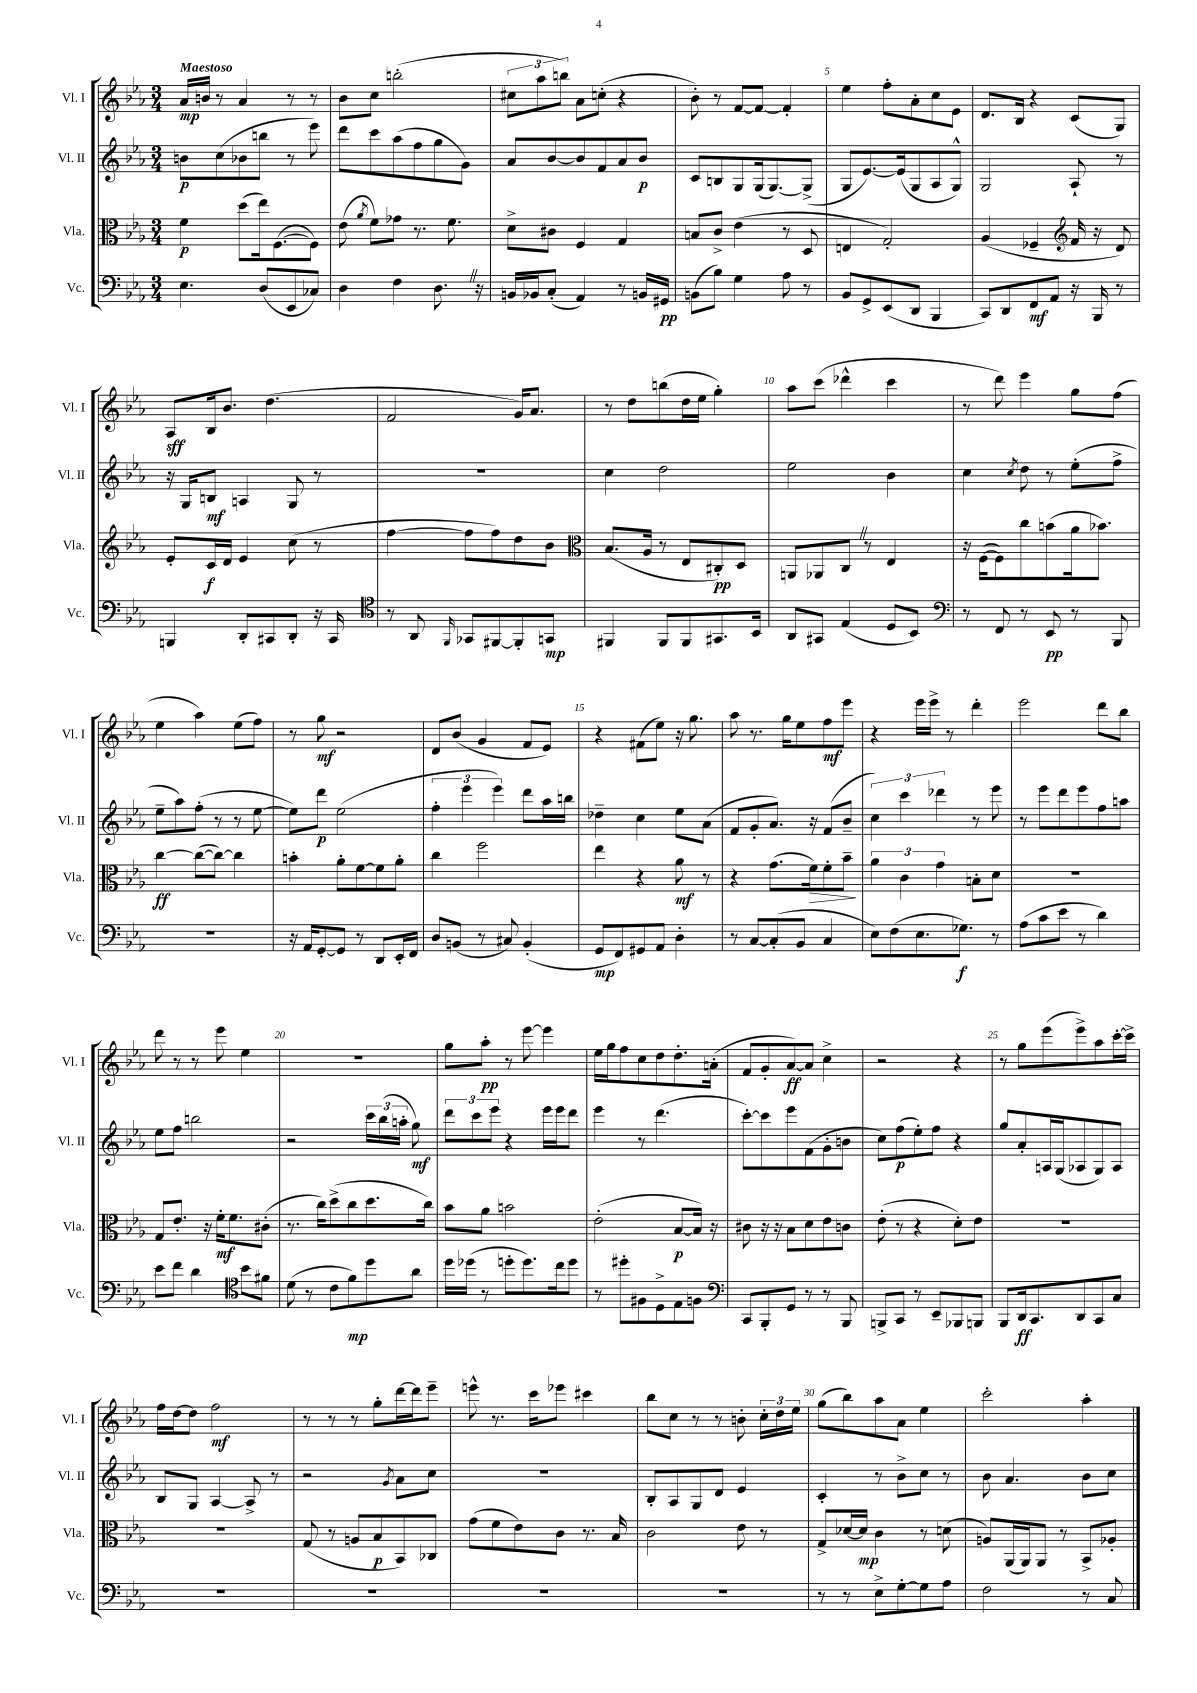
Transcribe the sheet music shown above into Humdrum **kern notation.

**kern	**dynam	**kern	**dynam	**kern	**dynam	**kern	**dynam
*part4	*part4	*part3	*part3	*part2	*part2	*part1	*part1
*staff4	*staff4	*staff3	*staff3	*staff2	*staff2	*staff1	*staff1
*I"Vc.	*	*I"Vla.	*	*I"Vl. II	*	*I"Vl. I	*
*I'Vc.	*	*I'Vla.	*	*I'Vl. II	*	*I'Vl. I	*
*clefF4	*	*clefC3	*	*clefG2	*	*clefG2	*
*k[b-e-a-]	*	*k[b-e-a-]	*	*k[b-e-a-]	*	*k[b-e-a-]	*
*M3/4	*	*M3/4	*	*M3/4	*	*M3/4	*
=1	=1	=1	=1	=1	=1	=1	=1
!	!	!	!	!	!	!LO:TX:a:B:t=Maestoso	!
4.E-\	.	4f\	p	8bn\L	p	16a-/LL	mp
.	.	.	.	.	.	16bn/JJ	.
.	.	.	.	(8cc\	.	8r	.
.	.	(8dd\L	.	8b-X\	.	4a-/	.
(8D/L	.	16ee-\k)	.	8bbn\J	.	.	.
.	.	([8.F\	.	.	.	.	.
8EE-/	.	.	.	8r	.	8r	.
8C-X/J)	.	8F\J])	.	8eee-\)	.	8r	.
=2	=2	=2	=2	=2	=2	=2	=2
4D\	.	(8e-\	.	8ddd\L	.	8b-\L	.
.	.	8qa-/	.	.	.	.	.
.	.	8f\L)	.	8ccc\	.	8cc\J	.
4F\	.	8g-X\J	.	(8aa-\	.	(2bbn'\	.
.	.	8.r	.	8ff\	.	.	.
8.DZ\	.	.	.	8gg\	.	.	.
.	.	8.f\	.	.	.	.	.
.	.	.	.	8g\J)	.	.	.
16r	.	.	.	.	.	.	.
=3	=3	=3	=3	=3	=3	=3	=3
16BBn/LL	.	8d^\L	.	8a-/L	.	12cc#X\L	.
16BB-X/J	.	.	.	.	.	.	.
.	.	.	.	.	.	12aa-\	.
(8C'/J	.	8c#X\J	.	[8b-/	.	.	.
.	.	.	.	.	.	12bbn\J)	.
4AA-/)	.	4F/	.	8b-/]	.	8a-\L	.
.	.	.	.	8f/	.	(8ccn'\J	.
8r	.	4G/	.	8a-/	.	4r	.
16BBn/LL	.	.	.	8b-/J	p	.	.
16GG#X/JJ	pp	.	.	.	.	.	.
=4	=4	=4	=4	=4	=4	=4	=4
(8BBn\L	.	8Bn/L	.	8c/L	.	8b-'\)	.
8B-\J)	.	8c^/J	.	8Bn/	.	8r	.
4G\	.	(4e-\	.	8G/	.	[8f/L	.
.	.	.	.	(16G/k	.	8f/J_	.
.	.	.	.	[8.G/)	.	.	.
8A-\	.	8r	.	.	.	4f'/]	.
8r	.	8D/	.	(8G^/J]	.	.	.
=5	=5	=5	=5	=5	=5	=5	=5
8BB-/L	.	4En/	.	8G/L	.	4ee-\	.
8GG^/	.	.	.	[8.e-/)	.	.	.
(8EE-/	.	2G'/)	.	.	.	8ff'\L	.
.	.	.	.	(16e-/k]	.	.	.
8DD/J	.	.	.	8G/	.	8a-'\	.
4BBB-/	.	.	.	8A-/	.	8cc\	.
.	.	.	.	8G^^/J)	.	8e-\J	.
=6	=6	=6	=6	=6	=6	=6	=6
8CC/L)	.	(4A-/	.	2G/	.	8.d/L	.
8DD/	.	.	.	.	.	.	.
.	.	.	.	.	.	16B-/Jk	.
8FF/	mf	4F-X~/	.	.	.	4r	.
8AA-/J	.	.	.	.	.	.	.
*	*	*clefG2	*	*	*	*	*
16r	.	16f/	.	8A-`/	.	(8c/L	.
16BBB-/	.	16r	.	.	.	.	.
8r	.	8d/)	.	8r	.	8G/J)	.
!!LO:LB:g=z
=7	=7	=7	=7	=7	=7	=7	=7
4BBBn/	.	8e-'/L	.	16r	.	8A-/L	sff
.	.	.	.	16G/KL	.	.	.
.	.	16c/L	f	8Bn/J	mf	16B-/k	.
.	.	16d/JJ	.	.	.	8.b-/J	.
8DD'/L	.	4e-/	.	4An/	.	.	.
8CC#X/	.	.	.	.	.	(4.dd\	.
8DD'/J	.	(8cc\	.	8G/	.	.	.
16r	.	8r	.	8r	.	.	.
16CC#/	.	.	.	.	.	.	.
=8	=8	=8	=8	=8	=8	=8	=8
*clefC4	*	*	*	*	*	*	*
8r	.	[4ff\	.	2.r	.	2f/	.
8AA-/	.	.	.	.	.	.	.
16qqFF/	.	.	.	.	.	.	.
8GG-X/L	.	8ff\L]	.	.	.	.	.
[8FF#X/	.	8ff\)	.	.	.	.	.
8FF#'/]	.	8dd\	.	.	.	16g/KL)	.
.	.	.	.	.	.	8.a-/J	.
8GGn/J	mp	8b-\J	.	.	.	.	.
=9	=9	=9	=9	=9	=9	=9	=9
*	*	*clefC3	*	*	*	*	*
4FF#X/	.	(8.B-/L	.	4cc\	.	8r	.
.	.	.	.	.	.	8dd\L	.
.	.	16A-/Jk	.	.	.	.	.
8FF#/L	.	8r	.	2dd\	.	(8bbn\	.
8FF#/	.	8E-/L	.	.	.	16dd\L	.
.	.	.	.	.	.	16ee-\JJ	.
8.GG#X/	.	8C#X'/)	pp	.	.	4gg'\)	.
.	.	8D/J	.	.	.	.	.
16BB-/Jk	.	.	.	.	.	.	.
=10	=10	=10	=10	=10	=10	=10	=10
8AA-/L	.	8AAn/L	.	2ee-\	.	8aa-\L	.
8GG#X/J	.	8AA-X/	.	.	.	(8ccc\J	.
(4E-/	.	8CZ/J	.	.	.	4ddd-X^^\	.
.	.	8r	.	.	.	.	.
8D/L	.	4E-/	.	4b-\	.	4ccc\	.
8BB-/J)	.	.	.	.	.	.	.
=11	=11	=11	=11	=11	=11	=11	=11
*clefF4	*	*	*	*	*	*	*
8r	.	16r	.	4cc\	.	8r	.
.	.	([16F\KL	.	.	.	.	.
8FF/	.	8F\])	.	.	.	8ddd\)	.
.	.	.	.	8qcc/	.	.	.
8r	.	8cc\	.	8dd\	.	4eee-\	.
8EE-/	pp	(8bn\	.	8r	.	.	.
8r	.	16a-\k	.	(8ee-'\L	.	8gg\L	.
.	.	8.b-X\J)	.	.	.	.	.
8BBB-/	.	.	.	8ff^\J	.	(8ff\J	.
!!LO:LB:g=z
=12	=12	=12	=12	=12	=12	=12	=12
2.r	.	[4cc\	ff	8ee-~\L	.	4ee-\	.
.	.	.	.	8aa-\)	.	.	.
.	.	(8cc\L_	.	(8ff'\J	.	4aa-\)	.
.	.	8cc\J_)	.	8r	.	.	.
.	.	4cc\]	.	8r	.	(8ee-\L	.
.	.	.	.	[8ee-\	.	8ff\J)	.
=13	=13	=13	=13	=13	=13	=13	=13
16r	.	4bn'\	.	8ee-\L])	.	8r	.
16AA-/KL	.	.	.	.	.	.	.
[8GG'/	.	.	.	8ddd\J	p	8gg\	mf
8GG/J]	.	8a-'\L	.	(2ee-\	.	2r	.
8r	.	[8f\	.	.	.	.	.
8DD/L	.	8f\]	.	.	.	.	.
16EE-'/L	.	8a-'\J	.	.	.	.	.
16FF/JJ	.	.	.	.	.	.	.
=14	=14	=14	=14	=14	=14	=14	=14
8D/L	.	4cc\	.	6ff'\	.	8d/L	.
(8BBn/J	.	.	.	.	.	(8b-/J	.
.	.	.	.	6eee-\	.	.	.
8r	.	2ff\	.	.	.	4g/	.
.	.	.	.	6eee-\)	.	.	.
8C#X/)	.	.	.	.	.	.	.
(4BB'/	.	.	.	8ddd\L	.	8f/L	.
.	.	.	.	16aa-\L	.	8e-/J)	.
.	.	.	.	16bbn\JJ	.	.	.
=15	=15	=15	=15	=15	=15	=15	=15
8GG/L	mp	4ee-\	.	4dd-X~\	.	4r	.
8FF/)	.	.	.	.	.	.	.
8GG#X/	.	4r	.	4cc\	.	(8f#X\L	.
8AA-/J	.	.	.	.	.	8ee-\J)	.
4D'\	.	8a-\	mf	8ee-\L	.	16r	.
.	.	.	.	.	.	8.gg\	.
.	.	8r	.	(8a-\J	.	.	.
=16	=16	=16	=16	=16	=16	=16	=16
8r	.	4r	.	8f/L	.	8aa-\	.
[8C/L	.	.	.	8g'/	.	8.r	.
(8C'/]	.	(8.g\L	.	8.a-/J)	.	.	.
.	.	.	.	.	.	16gg\KL	.
8BB-/J	.	.	.	.	.	8ee-\	.
!	!	!	!LO:HP:b	!	!	!	!
.	.	16f\k)	>	16r	.	.	.
4C/	.	8f'\	.	(8f/L	.	8ff\	mf
.	.	8b-~\J	.	8b-~/J	.	8eee-\J	.
.	.	.	]	.	.	.	.
=17	=17	=17	=17	=17	=17	=17	=17
8E-\L)	.	6a-\	.	6cc\)	.	4r	.
(8F\	.	.	.	.	.	.	.
.	.	6c\	.	6ccc\	.	.	.
8.E-\	.	.	.	.	.	16eee-\LL	.
.	.	.	.	.	.	16eee-^\JJ	.
.	.	6g\	.	6ddd-X\	.	.	.
.	.	.	.	.	.	8r	.
8.G-X\J)	f	.	.	.	.	.	.
.	.	8Bn'\L	.	8r	.	4ddd'\	.
8r	.	8d\J	.	8eee-\	.	.	.
=18	=18	=18	=18	=18	=18	=18	=18
(8A-\L	.	2.r	.	8r	.	2eee-\	.
8c\	.	.	.	8eee-\L	.	.	.
8e-\J	.	.	.	8ddd\	.	.	.
8r	.	.	.	8eee-\	.	.	.
4d\)	.	.	.	8ff\	.	8ddd\L	.
.	.	.	.	8aan\J	.	8bb-\J	.
!!LO:LB:g=z
=19	=19	=19	=19	=19	=19	=19	=19
8e-\L	.	8G/L	.	8ee-\L	.	8ddd\	.
8f\J	.	8.e-'/J	.	8ff\J	.	8r	.
4d\	.	.	.	2bbn\	.	8r	.
.	.	16r	.	.	.	.	.
.	.	16f'\KL	mf	.	.	8eee-\	.
.	.	8.f\	.	.	.	.	.
*clefC4	*	*	*	*	*	*	*
8b-\L	.	.	.	.	.	4ee-\	.
8f#X\J	.	(8c#X'\J	.	.	.	.	.
=20	=20	=20	=20	=20	=20	=20	=20
(8d\	.	8.r	.	2r	.	2.r	.
8r	.	.	.	.	.	.	.
.	.	16cc\KL)	.	.	.	.	.
8c\L	.	(8dd^\	.	.	.	.	.
8f\)	mp	8cc\	.	.	.	.	.
8dd\	.	8.dd\	.	24ccc\LL	.	.	.
.	.	.	.	(24bb-\	.	.	.
.	.	.	.	24aan'\JJ	.	.	.
8a-\J	.	.	.	8gg\)	mf	.	.
.	.	16cc\Jk)	.	.	.	.	.
=21	=21	=21	=21	=21	=21	=21	=21
16dd\LL	.	8b-\L	.	12ddd\L	.	8gg\L	.
(16dd-X\JJ	.	.	.	.	.	.	.
.	.	.	.	12ccc\	.	.	.
8r	.	8a-\J	.	.	.	8aa-'\J	pp
.	.	.	.	12eee-\J	.	.	.
8ddn'\L	.	2bn\	.	4r	.	8r	.
8.dd\)	.	.	.	.	.	[8eee-\	.
.	.	.	.	16eee-\LL	.	4eee-\]	.
16cc\k	.	.	.	16eee-\J	.	.	.
8dd\J	.	.	.	8ddd\J	.	.	.
=22	=22	=22	=22	=22	=22	=22	=22
8r	.	(2e-'\	.	4eee-\	.	16ee-\LL	.
.	.	.	.	.	.	16gg\J	.
8dd#X'\L	.	.	.	.	.	8ff\	.
8F#X\	.	.	.	8r	.	8cc\	.
8D^\	.	.	.	(4.ddd\	.	8dd\	.
8E-\	.	[8B-/L	p	.	.	8.dd'\	.
8Fn\J	.	16B-/Jk])	.	.	.	.	.
.	.	16r	.	.	.	(16an'\Jk	.
=23	=23	=23	=23	=23	=23	=23	=23
*clefF4	*	*	*	*	*	*	*
8CC/L	.	8c#X\	.	[8ccc'\L)	.	8f/L	.
8BBB-'/	.	16r	.	8ccc\]	.	8g'/	.
.	.	16r	.	.	.	.	.
8GG/J	.	8B-\L	.	8eee-\	.	[8a-/)	ff
8r	.	8d\	.	(8f\	.	8a-/J]	.
8r	.	8e-\	.	8g'\	.	4cc^\	.
8BBB-/	.	8cn\J	.	8bn\J	.	.	.
=24	=24	=24	=24	=24	=24	=24	=24
8BBBn^/L	.	(8e-'\	.	8cc\L)	.	2r	.
8CC/J	.	8r	.	(8ff\	p	.	.
8r	.	4r	.	8ee-'\)	.	.	.
8EE-~/L	.	.	.	8ff\J	.	.	.
8BBB-X/	.	8d'\L)	.	4r	.	4r	.
8BBBn/J	.	8e-\J	.	.	.	.	.
=25	=25	=25	=25	=25	=25	=25	=25
8BBB-/L	.	2.r	.	8gg/L	.	8r	.
16DD/k	ff	.	.	8a-'/	.	8gg\L	.
8.CC/	.	.	.	.	.	.	.
.	.	.	.	16An/L	.	(8eee-\	.
.	.	.	.	(16G/J	.	.	.
8DD/	.	.	.	8A-X/	.	8eee-^\)	.
8CC/	.	.	.	8G/)	.	8aa-\	.
8C/J	.	.	.	8A-/J	.	[16ccc'\L	.
.	.	.	.	.	.	16ccc^\JJ]	.
!!LO:LB:g=z
=26	=26	=26	=26	=26	=26	=26	=26
2.r	.	2.r	.	8B-/L	.	16ff\LL	.
.	.	.	.	.	.	[16dd\J	.
.	.	.	.	8G/J	.	8dd\J]	.
.	.	.	.	[4A-/	.	2ff\	mf
.	.	.	.	8A-^/]	.	.	.
.	.	.	.	8r	.	.	.
=27	=27	=27	=27	=27	=27	=27	=27
2.r	.	(8G/	.	2r	.	8r	.
.	.	8r	.	.	.	8r	.
.	.	8An/L	.	.	.	8r	.
.	.	8B-/	p	.	.	8gg'\L	.
.	.	.	.	8qg/	.	.	.
.	.	8BB-/)	.	8a-\L	.	[16ddd\L	.
.	.	.	.	.	.	16ddd\J]	.
.	.	8C-X/J	.	8cc\J	.	8eee-~\J	.
=28	=28	=28	=28	=28	=28	=28	=28
2.r	.	(8g\L	.	2.r	.	8eeen^^\	.
.	.	8f\	.	.	.	8.r	.
.	.	8e-\)	.	.	.	.	.
.	.	.	.	.	.	16ccc\KL	.
.	.	8c\J	.	.	.	8eee-X\J	.
.	.	8.r	.	.	.	4ccc#X\	.
.	.	16B-/	.	.	.	.	.
=29	=29	=29	=29	=29	=29	=29	=29
2.r	.	2c\	.	8B-'/L	.	8bb-\L	.
.	.	.	.	8A-/	.	8cc\J	.
.	.	.	.	8G/	.	8r	.
.	.	.	.	8d/J	.	8r	.
.	.	8e-\	.	4e-/	.	8bn'\	.
.	.	8r	.	.	.	24cc'\LL	.
.	.	.	.	.	.	24dd\	.
.	.	.	.	.	.	24ee-\JJ	.
=30	=30	=30	=30	=30	=30	=30	=30
8r	.	8G^/L	.	4c'/	.	(8gg\L	.
8r	.	[16d-X/L	.	.	.	8bb-\)	.
.	.	16d-/JJ]	mp	.	.	.	.
8E-^\L	.	4c\	.	8r	.	8aa-\	.
[8G'\	.	.	.	8b-^\L	.	8a-\J	.
8G\]	.	8r	.	8cc\J	.	4ee-\	.
8A-\J	.	(8dn\	.	8r	.	.	.
=31	=31	=31	=31	=31	=31	=31	=31
2F\	.	8An/L)	.	8b-\	.	2ccc'\	.
.	.	(16AA-/L	.	4.a-/	.	.	.
.	.	16AA-/J)	.	.	.	.	.
.	.	8AA-/J	.	.	.	.	.
.	.	8r	.	.	.	.	.
8r	.	8BB-^/L	.	8b-\L	.	4aa-'\	.
8C/	.	8A-X'/J	.	8cc\J	.	.	.
==	==	==	==	==	==	==	==
*-	*-	*-	*-	*-	*-	*-	*-
